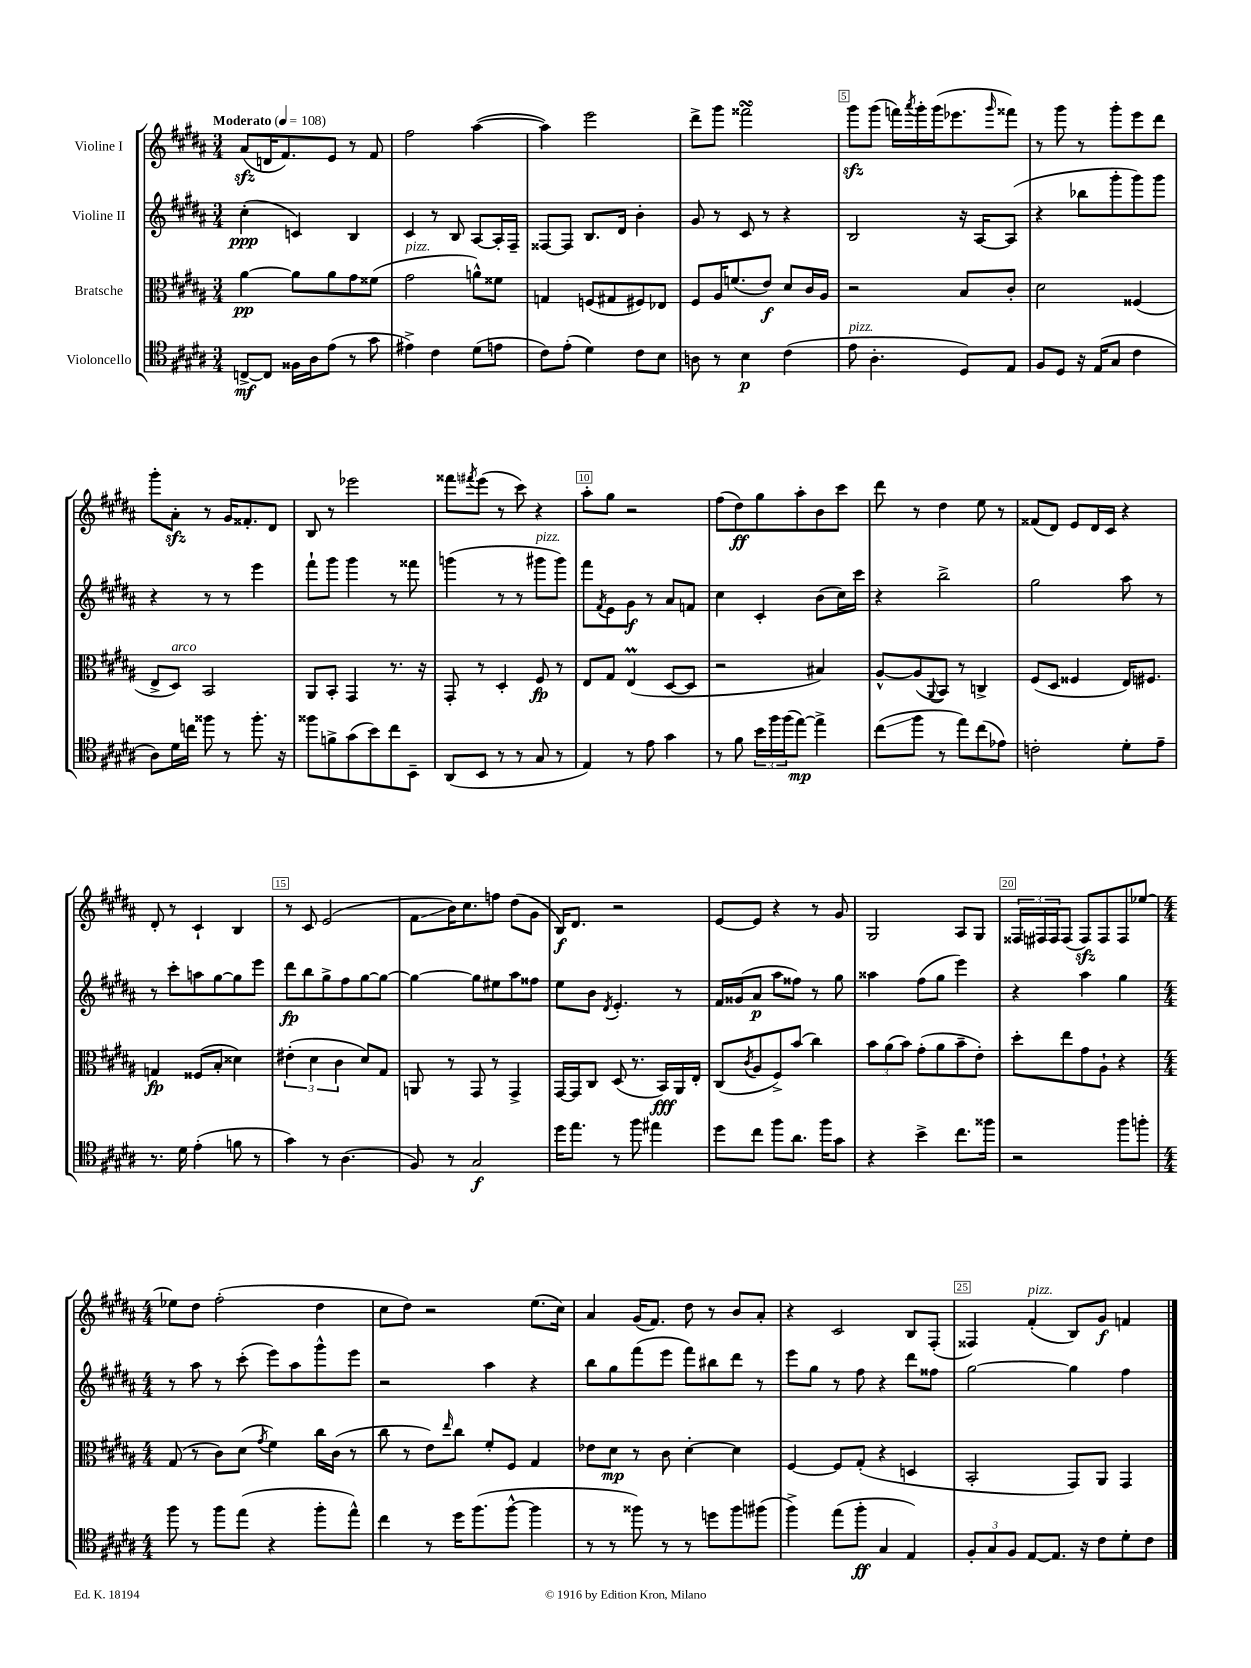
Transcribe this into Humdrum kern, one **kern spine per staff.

**kern	**kern	**kern	**kern
*staff4	*staff3	*staff2	*staff1
*clefC4	*clefC3	*clefG2	*clefG2
*k[f#c#g#d#a#]	*k[f#c#g#d#a#]	*k[f#c#g#d#a#]	*k[f#c#g#d#a#]
*M3/4	*M3/4	*M3/4	*M3/4
*MM108	*MM108	*MM108	*MM108
[8C^	[4a#	(4cc#'	(8a#
8C]	.	.	16d
.	.	.	8.f#)
16F##	8a#]	4c)	.
16A#	.	.	.
(8e	8a#	.	8e
8r	8g#	4B	8r
8g#	(8f##	.	8f#
=	=	=	=
4e#^)	2g#	4c#	2ff#
4c#	.	8r	.
.	.	8B	.
(8d#	8a^^)	[8A#	([4aa#
8e	8f##	16A#']	.
.	.	16F#~	.
=	=	=	=
8c#)	4G	[8F##	4aa#])
(8e'	.	8F##]	.
4d#)	(8F	8.B	2eee
.	8G#	.	.
.	.	16d#	.
8c#	8F#)	4b'	.
8B	8E-	.	.
=	=	=	=
8A	8F#	8g#	8ddd#^
8r	16A#	8r	8ggg#
.	(8.f	.	.
4B	.	8c#	2fff##
.	8e)	8r	.
(4c#	8d#	4r	.
.	16c#	.	.
.	16A#	.	.
=	=	=	=
8e	2r	2B	8ggg#
4.A#'	.	.	(8ggg#
.	.	.	16fff)
.	.	.	8qaaa#
.	.	.	16ggg#'
.	.	.	(16ggg#
.	.	.	8.eee-
8D#)	8B	16r	.
.	.	[16A#	.
.	.	.	16qqggg#
8E	8c#'	(8A#]	8fff##)
=	=	=	=
8F#	2d#	4r	8r
8D#	.	.	8ggg#
16r	.	8bb-	8r
(16E	.	.	.
8G#	.	8ggg#'	8ggg#'
4c#	(4F##	8ggg#)	8eee
.	.	8ggg#	8ddd#
=	=	=	=
8A#)	8E^	4r	8ggg#'
16d#	8D#)	.	8a#'
16cc	.	.	.
8ff##	2BB	8r	8r
8r	.	8r	16g#
.	.	.	8.f##'
8.ff##'	.	4eee	.
.	.	.	8d#
16r	.	.	.
=	=	=	=
8ff##	8AA#	8fff#`	8B
8f^	8BB'	8ggg#	8r
(8g#	4GG#	4ggg#	2eee-
8b)	.	.	.
8cc#	8.r	8r	.
8BB~	.	8fff##	.
.	16r	.	.
=	=	=	=
(8AA#	8GG#'	(4ggg	8fff##
.	.	.	8qfff#
8BB	8r	.	(8eee
8r	4D#'	8r	8r
8r	.	8r	8ccc#)
8G#	8F#	8ggg#	4r
8r	8r	8ggg#)	.
=	=	=	=
4E)	8E	8fff#	8aa#'
.	.	8qf#	.
.	8G#	8e	8gg#
8r	(4E	8g#	2r
8e	.	8r	.
4g#	[8D#	8a#	.
.	8D#]	8f	.
=	=	=	=
8r	2r	4cc#	(8ff#
8f#	.	.	8dd#)
24b	.	4c#'	8gg#
24ff#	.	.	.
(24ff#	.	.	.
[8ee)	.	.	8aa#'
4ee^]	4B#)	(8b	8b
.	.	16cc#)	8ccc#
.	.	16ccc#	.
=	=	=	=
(8cc#	[8A#^^	4r	8ddd#
8ff#	(8A#]	.	8r
.	8qqAA#	.	.
8r	8BB)	2bb^	4dd#
8ee)	8r	.	.
(8cc#	4C^	.	8ee
8e-)	.	.	8r
=	=	=	=
2c'	(8F#	2gg#	(8f##
.	8D#	.	8d#)
.	4F##	.	8e
.	.	.	16d#
.	.	.	16c#
8d#'	16E)	8aa#	4r
.	8.F#	.	.
8e~	.	8r	.
=	=	=	=
8.r	4G	8r	8d#'
.	.	8ccc#'	8r
16d#	.	.	.
(4e'	(8F##	8aa	4c#`
.	8B'	[8gg#	.
8f	4d##)	8gg#]	4B
8r	.	8eee	.
=	=	=	=
4g#)	(6e#'	8ddd#	8r
.	.	8bb	8c#
.	6d#	.	.
8r	.	8gg#^	(2e
.	6c#	.	.
(4.A#	.	8ff#	.
.	8d#)	[8gg#	.
.	8G#	8gg#_	.
=	=	=	=
8F#)	8AA	4gg#_	8f#
8r	8r	.	16b)
.	.	.	8.cc#
2G#	8GG#	8gg#]	.
.	8r	8ee#	8ff
.	4GG#^	8aa#	(8dd#
.	.	8ff##	8g#
=	=	=	=
16dd#	[16GG#	8ee	16B)
8.ee	16GG#]	.	8.d#
.	8C#	8b	.
.	.	8qd#	.
8r	(8D#	4.e'	2r
8ff#	8.r	.	.
4ee#	.	.	.
.	16BB)	.	.
.	16AA#	8r	.
.	16E'	.	.
=	=	=	=
8dd#	(8C#	16f#	[8e
.	.	(16g##	.
.	8qc#	.	.
8cc#	8A#	8a#	8e]
8ff#	8F#^)	8aa#	4r
8.a#	(8b	8ff##)	.
.	4cc#)	8r	8r
16ff#	.	.	.
8g#	.	8gg#	8g#
=	=	=	=
4r	12b	4aa##	2G#
.	(12a#	.	.
.	12b)	.	.
4b^	(8g#'	(8ff#	.
.	8a#	8gg#	.
8.cc#	8b~	4eee)	8A#
.	8e')	.	8G#
16ff##	.	.	.
=	=	=	=
2r	8dd#'	4r	24F##
.	.	.	24F#
.	.	.	24F#
.	8ee	.	(8F#
.	8g#	4aa#	8F#)
.	8A#`	.	8F#
8ff#	4r	4gg#	8F#
8ff'	.	.	[8ee-
=	=	=	=
*M4/4	*M4/4	*M4/4	*M4/4
8ff#	(8G#	8r	8ee-]
8r	8r	8aa#	8dd#
8ff#	8c#)	8r	(2ff#'
(8ee	(8d#	(8ccc#'	.
.	8qg#	.	.
4r	4f#)	8eee)	.
.	.	8aa#	.
8ff#'	16cc#	8ggg#^^	4dd#
.	(16c#	.	.
8ee^^)	8r	8eee	.
=	=	=	=
4cc#	8cc#	2r	8cc#
.	8r	.	8dd#)
8r	8e)	.	2r
.	16qqee	.	.
16dd#	8cc#	.	.
(8.ff#	.	.	.
.	8f#'	4aa#	.
[8ff#^^	8F#	.	.
4ff#]	4G#	4r	(8.ee
.	.	.	16cc#)
=	=	=	=
8r	8e-	8bb	4a#
8r	8d#	8gg#	.
8ff##)	8r	(8fff#	(16g#
.	.	.	8.f#)
8r	8c#	8eee	.
8r	[4d#'	8fff#)	8dd#
8dd	.	8bb#	8r
8ff##	4d#]	8ddd#	8b
(8ff#	.	8r	8a#'
=	=	=	=
4ff#^)	[4F#	8eee	4r
.	.	8gg#	.
(8ee	8F#]	8r	2c#
8ff#'	(8G#'	8ff#	.
4G#	4r	4r	.
4E)	4D	8ddd#	8B
.	.	8ff##	(8F#'
=	=	=	=
12F#'	2BB'	[2gg#	4F##)
12G#	.	.	.
12F#	.	.	.
[8E	.	.	(4f#'
8.E]	.	.	.
.	8GG#)	4gg#]	8B)
16r	.	.	.
8c#	8AA#	.	8g#
8d#'	4GG#	4ff#	4f
8c#	.	.	.
==	==	==	==
*-	*-	*-	*-
